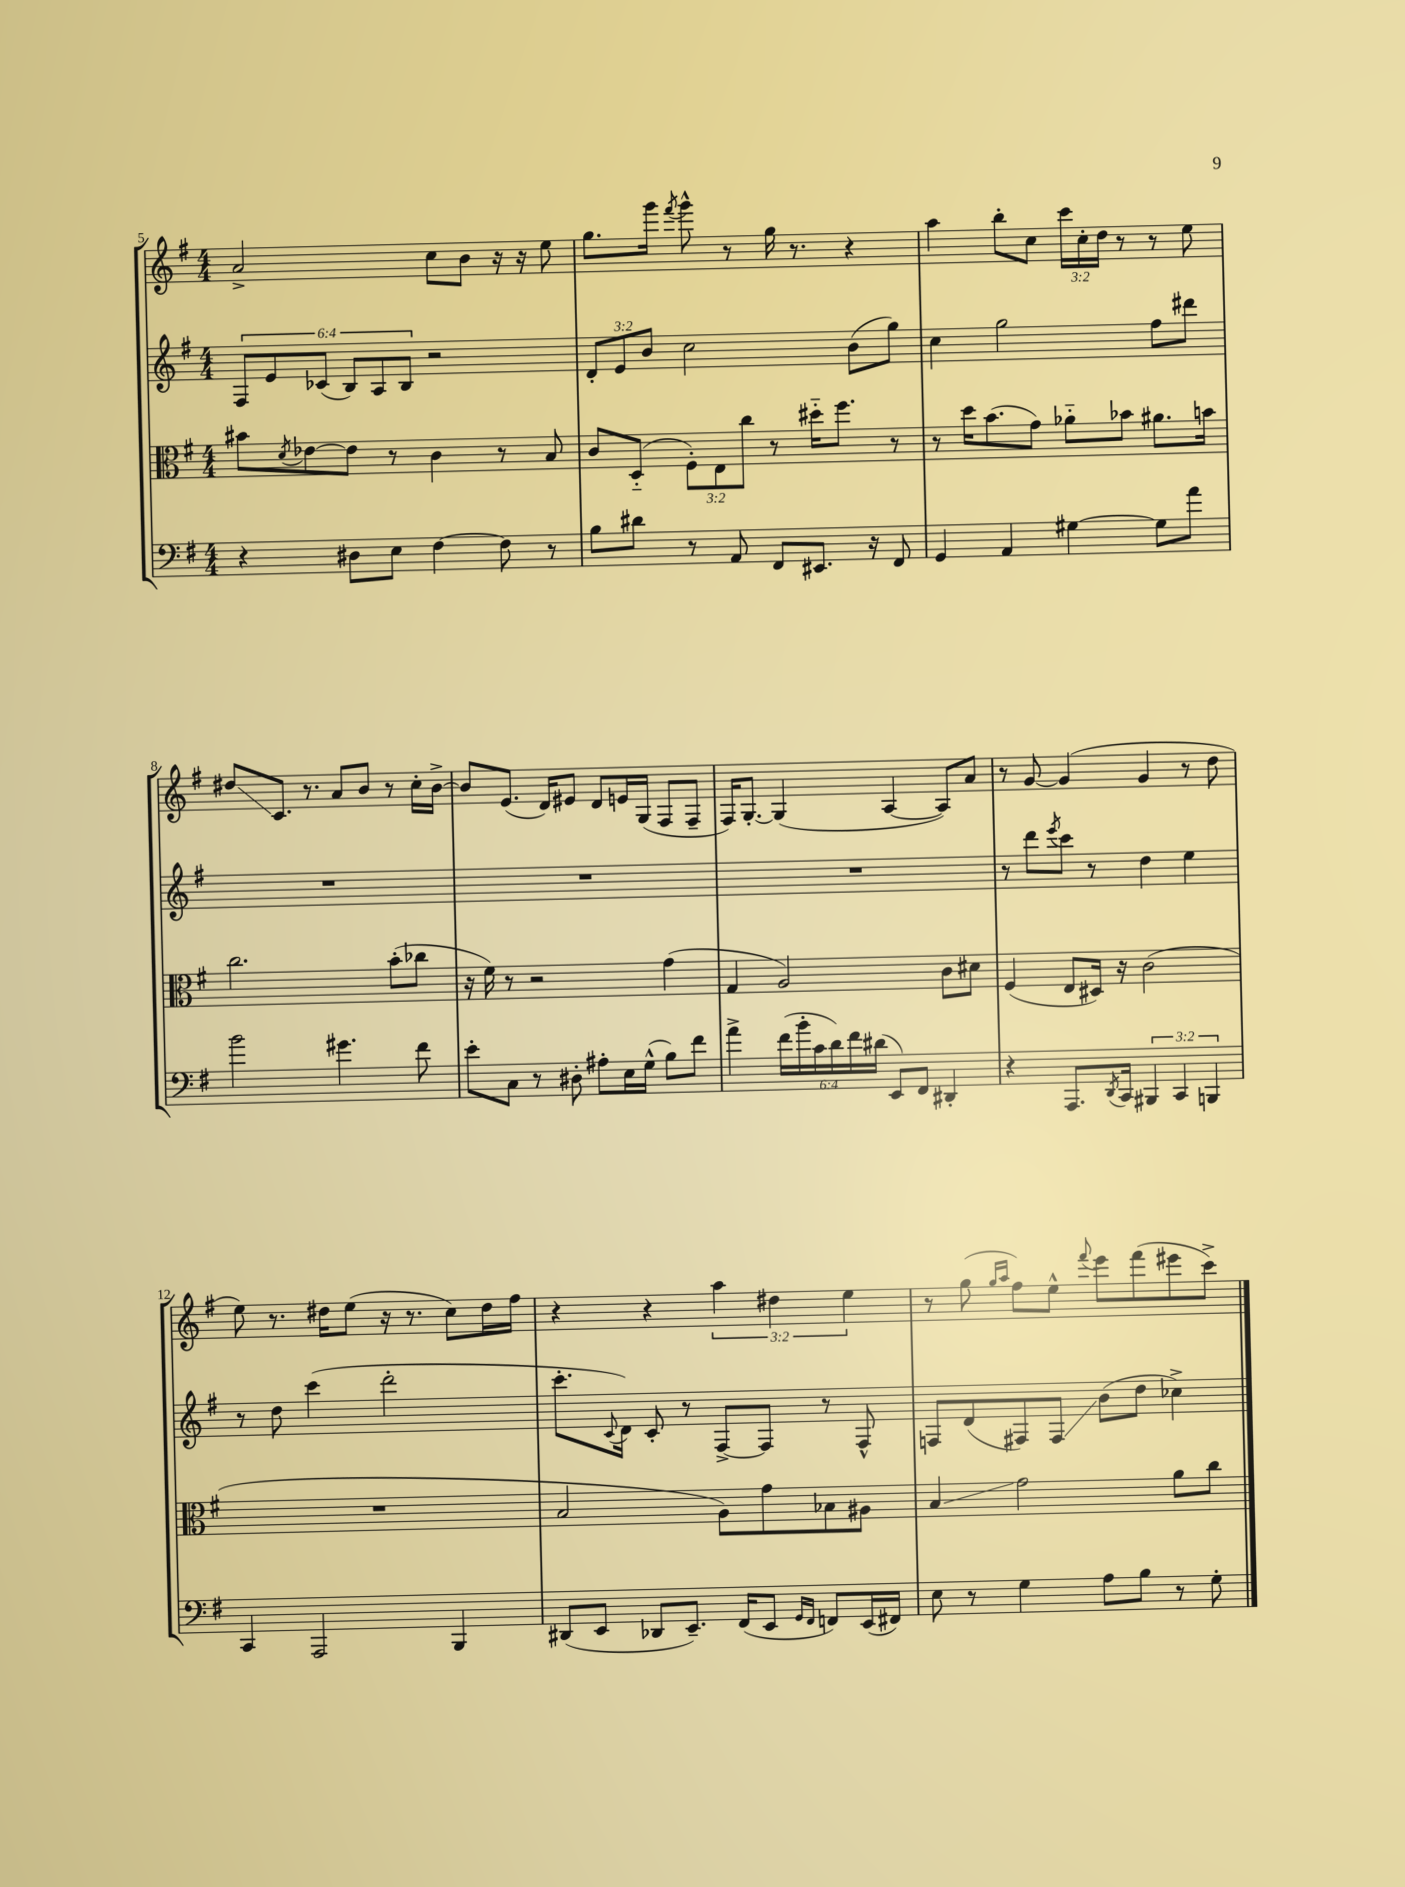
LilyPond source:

<<
\new StaffGroup <<
\new Staff = "s0" {
    \clef treble \key g \major \numericTimeSignature \time 4/4 \override Staff.TupletNumber.text = #tuplet-number::calc-fraction-text
    a'2-> c''8 b'8 r16 r16 e''8 |
    g''8. g'''16 \acciaccatura { fis'''8 } g'''8-^ r8 g''16 r8. r4 |
    a''4 b''8-. c''8 \tuplet 3/2 { c'''16 c''16-. d''16 } r8 r8 e''8 |
    dis''8\glissando c'8. r8. a'8 b'8 r8 c''16-. b'16~-> |
    b'8 e'8.( d'16) eis'8 d'8 e'16 g16( fis8 fis8-- |
    fis16) g8.~-. g4( a4~ a8) a'8 |
    r8 g'8~ g'4( g'4 r8 d''8 |
    e''8) r8. dis''16 e''8( r16 r8. c''8) dis''16 fis''16 |
    r4 r4 \tuplet 3/2 { a''4 dis''4 e''4 } |
    r8 g''8( \grace { g''16 a''16 } fis''8) e''8-^ \appoggiatura { fis'''8 } e'''8 fis'''8( eis'''8 c'''8->) \bar "|." |
}
\new Staff = "s1" {
    \clef treble \key g \major \numericTimeSignature \time 4/4 \override Staff.TupletNumber.text = #tuplet-number::calc-fraction-text
    \tuplet 6/4 { fis8 e'8 ces'8( b8) a8 b8 } r2 |
    \tuplet 3/2 { d'8-. e'8 b'8 } c''2 b'8( g''8) |
    c''4 g''2 fis''8 dis'''8 |
    R1 |
    R1 |
    R1 |
    r8 d'''8 \acciaccatura { e'''8 } c'''8 r8 d''4 e''4 |
    r8 d''8 c'''4( d'''2-. |
    c'''8.-. \appoggiatura { c'8 } d'16) c'8-. r8 fis8~-> fis8 r8 fis8-^ |
    f8 d'8( fis8) fis8\glissando b'8( d''8 ces''4->) \bar "|." |
}
\new Staff = "s2" {
    \clef alto \key g \major \numericTimeSignature \time 4/4 \override Staff.TupletNumber.text = #tuplet-number::calc-fraction-text
    bis'8 \acciaccatura { d'8 } ees'8~ ees'8 r8 c'4 r8 b8 |
    c'8 d8-_( \tuplet 3/2 { fis8-.) e8 c''8 } r8 dis''16-_ fis''8. r8 |
    r8 d''16 b'8.( g'8) aes'8-_ bes'8 ais'8. b'16 |
    c''2. b'8-.( ces''8 |
    r16 fis'16) r8 r2 g'4( |
    g4 a2) c'8 dis'8 |
    fis4( e8 dis16) r16 c'2( |
    R1 |
    b2 a8) g'8 bes8 ais8 |
    b4\glissando g'2 a'8 c''8 \bar "|." |
}
\new Staff = "s3" {
    \clef bass \key g \major \numericTimeSignature \time 4/4 \override Staff.TupletNumber.text = #tuplet-number::calc-fraction-text
    r4 dis8 e8 fis4~ fis8 r8 |
    b8 dis'8 r8 a,8 fis,8 eis,8. r16 fis,8 |
    g,4 a,4 gis4~ gis8 a'8 |
    b'2 gis'4. fis'8 |
    e'8-. c8 r8 dis8-. ais8-. e16 g16-^( b8) fis'8 |
    a'4-> \tuplet 6/4 { fis'16( b'16-. c'16 d'16) fis'16 dis'16( } e,8) fis,8 dis,4-. |
    r4 a,,8. \acciaccatura { d,8 } c,16 \tuplet 3/2 { bis,,4 c,4 b,,4 } |
    c,4 a,,2 b,,4 |
    dis,8( e,8 des,8 e,8.--) fis,16( e,8 \grace { g,16 fis,16 } f,8) e,16( fis,16) |
    e8 r8 g4 a8 b8 r8 g8-. \bar "|." |
}
>>
>>
\layout { \context { \Score currentBarNumber = #5 } }
